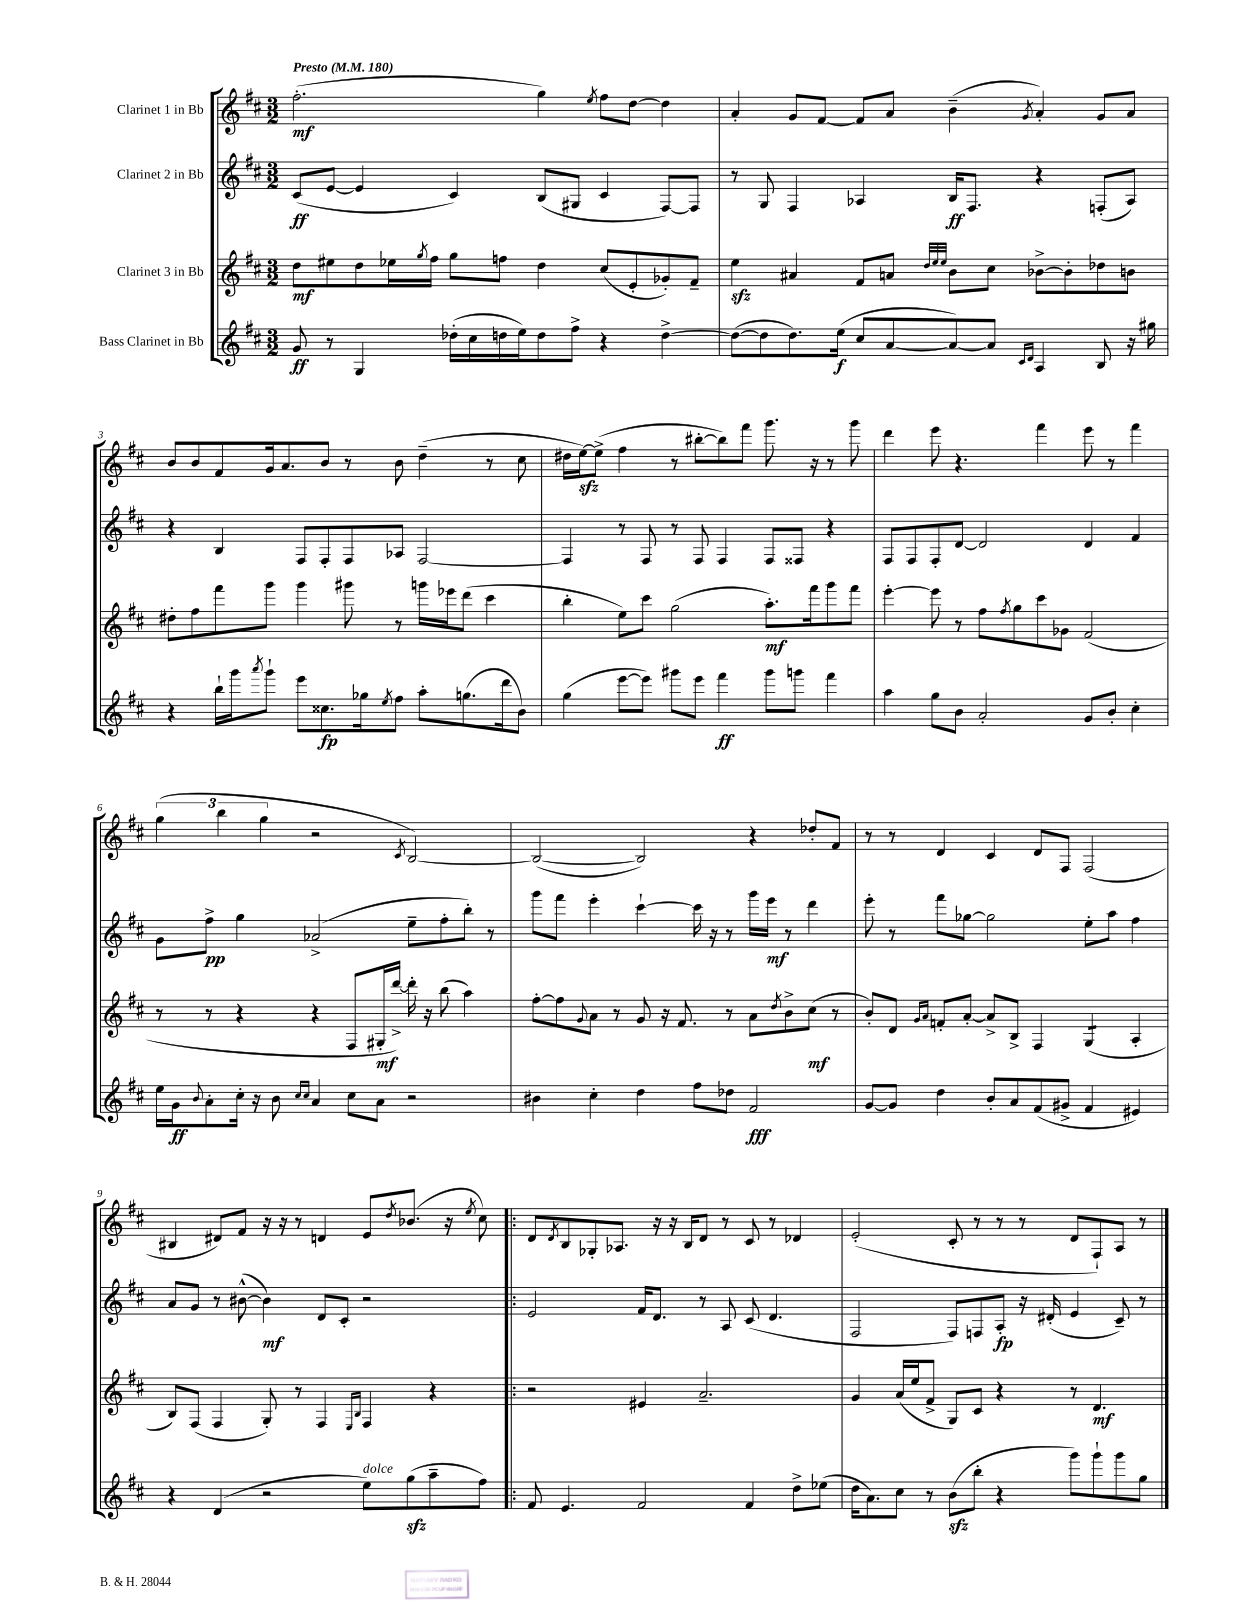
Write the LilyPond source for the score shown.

<<
\new StaffGroup <<
\new Staff = "s0" \with { instrumentName = "Clarinet 1 in Bb" } {
    \clef treble \key d \major \numericTimeSignature \time 3/2 \tempo "Presto" 4 = 180
    fis''2.-.\mf( g''4) \acciaccatura { e''8 } fis''8 d''8~ d''4 |
    a'4-. g'8 fis'8~ fis'8 a'8 b'4--( \acciaccatura { g'8 } a'4-.) g'8 a'8 |
    b'8 b'8 fis'8 g'16 a'8. b'8 r8 b'8 d''4--( r8 cis''8 |
    dis''16 e''16~\sfz) e''8->( fis''4 r8 bis''8~-. bis''8) fis'''8 g'''8. r16 r8 g'''8 |
    d'''4 e'''8 r4. fis'''4 e'''8 r8 fis'''4 |
    \tuplet 3/2 { g''4( b''4 g''4 } r2 \acciaccatura { cis'8 } b2~) |
    b2~( b2) r4 des''8-. fis'8 |
    r8 r8 d'4 cis'4 d'8 fis8 fis2( |
    bis4 dis'8) fis'8 r16 r16 r8 d'4 e'8 \acciaccatura { d''8 } bes'8.( r16 \acciaccatura { e''8 } cis''8) |
    \bar ".|:" d'8 \acciaccatura { d'8 } b8 ges8-. aes8. r16 r16 b16 d'8 r8 cis'8 r8 des'4 |
    e'2-.( cis'8-. r8 r8 r8 d'8 fis8-!) a8 r8 \bar "|." |
}
\new Staff = "s1" \with { instrumentName = "Clarinet 2 in Bb" } {
    \clef treble \key d \major \numericTimeSignature \time 3/2
    cis'8\ff( e'8~ e'4 cis'4) b8( gis8 cis'4 fis8~) fis8 |
    r8 g8 fis4 aes4 b16\ff fis8. r4 f8-.( aes8) |
    r4 b4 fis8 fis8-. fis8 aes8 fis2~ |
    fis4 r8 fis8 r8 fis8 fis4 fis8 fisis8 r4 |
    fis8 fis8 fis8-. d'8~ d'2 d'4 fis'4 |
    g'8 fis''8->\pp g''4 aes'2->( e''8-- fis''8-. b''8-.) r8 |
    g'''8 fis'''8 e'''4-. cis'''4~-! cis'''16 r16 r8 g'''16 e'''16\mf r8 d'''4 |
    e'''8-. r8 fis'''8 ges''8~ ges''2 e''8-. a''8 fis''4 |
    a'8 g'8 r8 bis'8~-^( bis'4\mf) d'8 cis'8-. r2 |
    \bar ".|:" e'2 fis'16 d'8. r8 a8 cis'8( d'4. |
    fis2 fis8) f8 a8-.\fp r16 dis'16-.( e'4 cis'8--) r8 \bar "|." |
}
\new Staff = "s2" \with { instrumentName = "Clarinet 3 in Bb" } {
    \clef treble \key d \major \numericTimeSignature \time 3/2
    d''8\mf eis''8 d''8 ees''16 \acciaccatura { g''8 } fis''16 g''8 f''8 d''4 cis''8( e'8-. ges'8-.) fis'8-- |
    e''4\sfz ais'4 fis'8 a'8 \grace { d''32 e''32 e''32 } b'8 cis''8 bes'8~-> bes'8-. des''8 b'8 |
    dis''8-. fis''8 fis'''8 g'''8 g'''4 gis'''8 r8 g'''16 ees'''16 d'''8( cis'''4 |
    b''4-. e''8) cis'''8 g''2( a''8.-.\mf) fis'''16 g'''8 fis'''8 |
    e'''4~-. e'''8 r8 fis''8 \acciaccatura { fis''8 } g''8 cis'''8 ges'8 fis'2( |
    r8 r8 r4 r4 fis8 gis16-.\mf d'''16~->) d'''16-. r16 b''8( a''4) |
    fis''8~-. fis''8 \appoggiatura { g'8 } a'8 r8 g'8 r16 fis'8. r8 a'8 \acciaccatura { d''8 } b'8-> cis''8\mf( r8 |
    b'8-.) d'8 \grace { g'16 a'16 } f'8-. a'8~-. a'8-> b8-> fis4 g4:8( a4-. |
    b8) fis8( fis4 g8-.) r8 fis4 \grace { e16 b16 } fis4 r4 |
    \bar ".|:" r2 eis'4 a'2.-- |
    g'4 a'16( e''16 fis'8-> g8) cis'8 r4 r8 d'4.\mf \bar "|." |
}
\new Staff = "s3" \with { instrumentName = "Bass Clarinet in Bb" } {
    \clef treble \key d \major \numericTimeSignature \time 3/2
    g'8\ff r8 g4 des''16-.( cis''16 d''16 e''16) d''8 fis''8-> r4 d''4~-> |
    d''8~( d''8 d''8.) e''16\f( cis''8 a'8~ a'8~) a'8 \grace { cis'16 d'16 } a4 b8 r16 gis''16 |
    r4 b''16-! g'''16 \acciaccatura { a'''8 } g'''8-! e'''8 cisis''8.\fp ges''16 \acciaccatura { e''8 } fis''8 a''8-. g''8.( d'''16 b'8) |
    g''4( e'''8~ e'''8) gis'''8 e'''8 fis'''4\ff gis'''8 g'''8 fis'''4 |
    a''4 g''8 b'8 a'2-. g'8 b'8-. cis''4-. |
    e''16 g'16\ff \appoggiatura { b'8 } a'8-. cis''16-. r16 b'8 \grace { cis''16 cis''16 } a'4 cis''8 a'8 r2 |
    bis'4 cis''4-. d''4 fis''8 des''8 fis'2\fff |
    g'8~ g'8 d''4 b'8-. a'8 fis'8( gis'8-> fis'4 eis'4) |
    r4 d'4( r2 e''8^\markup { \italic "dolce" }) g''8\sfz( a''8-- fis''8) |
    \bar ".|:" fis'8 e'4. fis'2 fis'4 d''8-> ees''8( |
    d''16 a'8.) cis''8 r8 b'8\sfz( b''8-. r4 g'''8) g'''8-! g'''8 g''8 \bar "|." |
}
>>
>>
